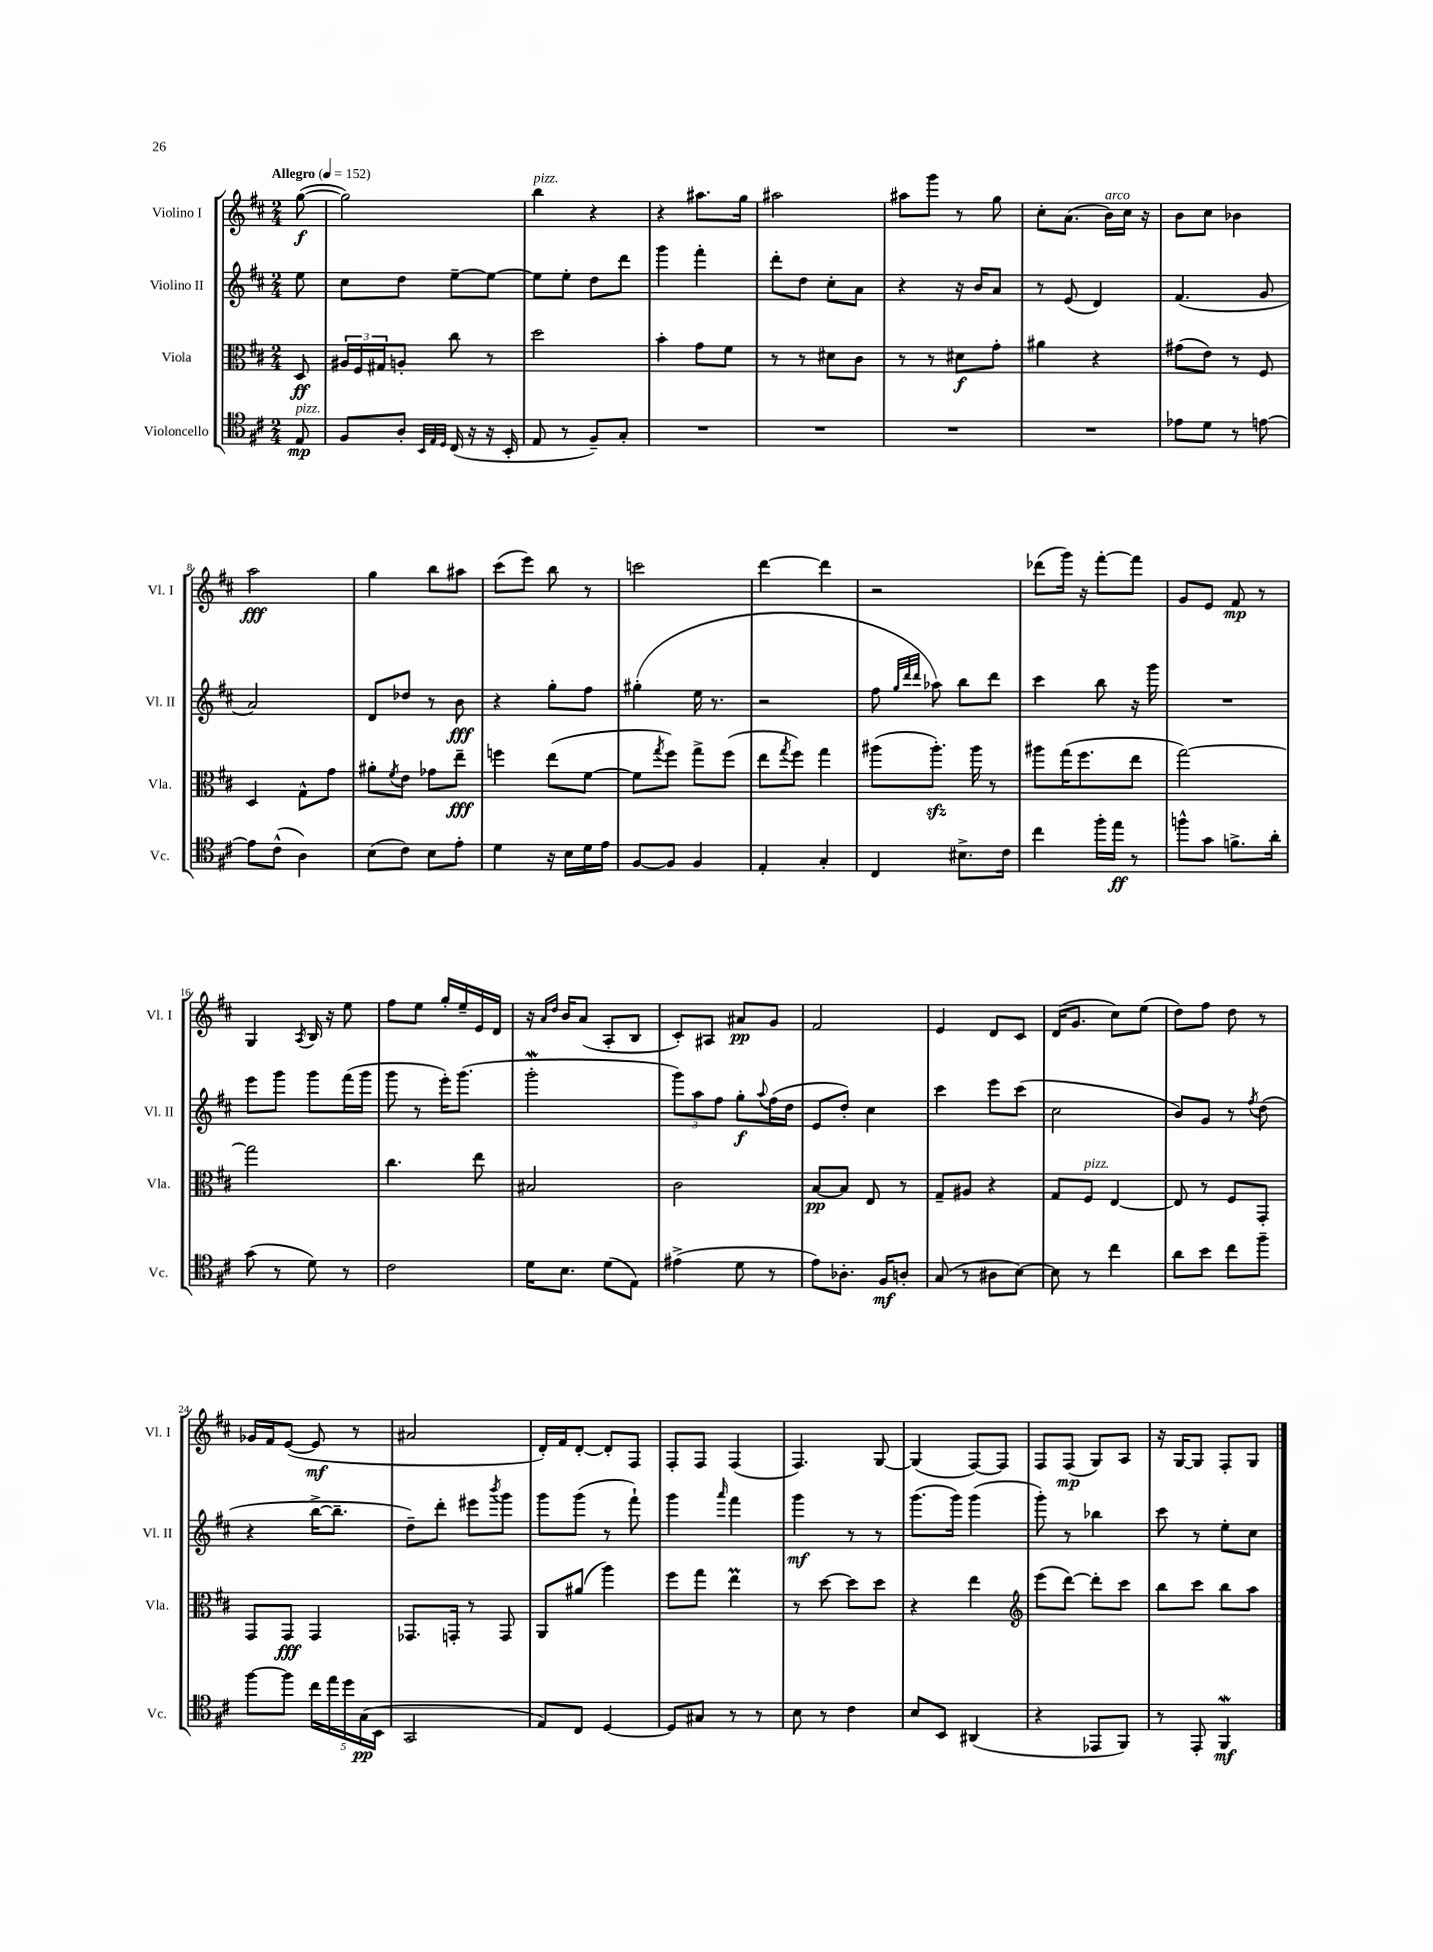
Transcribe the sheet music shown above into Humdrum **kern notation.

**kern	**kern	**kern	**kern
*staff4	*staff3	*staff2	*staff1
*clefC4	*clefC3	*clefG2	*clefG2
*k[f#c#]	*k[f#c#]	*k[f#c#]	*k[f#c#]
*M2/4	*M2/4	*M2/4	*M2/4
*MM152	*MM152	*MM152	*MM152
8E	8D	8ee	([8gg
=	=	=	=
8F#	24A#	8cc#	2gg])
.	24F#	.	.
.	24G#	.	.
8A'	8A'	8dd	.
32qqBB	.	.	.
32qqE	.	.	.
32qqD	.	.	.
(16C#	8cc#	[8ee~	.
16r	.	.	.
16r	8r	8ee_	.
16BB'	.	.	.
=	=	=	=
8E	2dd	8ee]	4bb
8r	.	8ee'	.
8F#~)	.	8dd	4r
8G'	.	8ddd	.
=	=	=	=
2r	4b'	4ggg	4r
.	8g	4fff#'	8.aa#
.	8f#	.	.
.	.	.	16gg
=	=	=	=
2r	8r	8ddd'	2aa#
.	8r	8dd	.
.	8d#	8cc#'	.
.	8c#	8a	.
=	=	=	=
2r	8r	4r	8aa#
.	8r	.	8ggg
.	8d#	16r	8r
.	.	16b	.
.	8g'	8a	8gg
=	=	=	=
2r	4a#	8r	8cc#'
.	.	(8e	(8.a
.	4r	4d)	.
.	.	.	16b)
.	.	.	16cc#
.	.	.	16r
=	=	=	=
8e-	(8g#	(4.f#	8b
8d	8e)	.	8cc#
8r	8r	.	4b-
[8e	8F#	8g	.
=	=	=	=
8e]	4D	2a)	2aa
(8c#^^	.	.	.
4A)	8G^^	.	.
.	8g	.	.
=	=	=	=
(8B	8a#'	8d	4gg
.	8qf#	.	.
8c#)	8e	8dd-	.
8B	8g-	8r	8bb
8e'	8ee~	8b	8aa#
=	=	=	=
4d	4ff	4r	(8ccc#
.	.	.	8eee)
16r	(8ee	8gg'	8bb
16B	.	.	.
16d	[8f#	8ff#	8r
16e	.	.	.
=	=	=	=
[8F#	8f#]	(4gg#'	2ccc
.	8qgg	.	.
8F#]	8ff#)	.	.
4F#	8gg^	16ee	.
.	.	8.r	.
.	(8ff#	.	.
=	=	=	=
4E'	8ee	2r	[4ddd
.	8qgg	.	.
.	8ff#)	.	.
4G'	4gg	.	4ddd]
=	=	=	=
4C#	(8aa#	8ff#	2r
.	.	32qqgg	.
.	.	32qqddd	.
.	.	32qqddd	.
.	8.aa#')	8aa-)	.
8.B#^	.	8bb	.
.	16aa#	.	.
.	8r	8ddd	.
16c#	.	.	.
=	=	=	=
4cc#	8aa#	4ccc#	(8ddd-
.	(16gg	.	16ggg)
.	8.ff#	.	16r
16ff#'	.	8bb	[8fff#'
16ee	.	.	.
8r	8ee	16r	8fff#]
.	.	16ggg	.
=	=	=	=
8ff^^	[2gg)	2r	8g
8g	.	.	8e
8.f^	.	.	8f#
.	.	.	8r
16a'	.	.	.
=	=	=	=
(8g	2gg]	8eee	4G
8r	.	8ggg	.
.	.	.	8qA
8d)	.	8ggg	16B
.	.	.	16r
8r	.	(16fff#	8ee
.	.	16ggg	.
=	=	=	=
2c#	4.cc#	8ggg	8ff#
.	.	8r	8ee
.	.	16eee')	16gg'
.	.	(8.ggg	16ee~
.	8ee	.	16e
.	.	.	16d
=	=	=	=
16d	2B#	2ggg'	16r
.	.	.	16qqa
.	.	.	16qqdd
8.B	.	.	16b
.	.	.	(8a
(8d	.	.	8A'
8E)	.	.	8B
=	=	=	=
(4e#^	2c#	12ggg)	8c#')
.	.	12aa	.
.	.	.	8A#
.	.	12ff#	.
8d	.	8gg'	8a#
.	.	8qqaa	.
8r	.	(16ff#	8g
.	.	16dd	.
=	=	=	=
8e)	[8B	8e	2f#
8.A-'	8B]	8dd')	.
.	8E	4cc#	.
16F#	.	.	.
8A'	8r	.	.
=	=	=	=
(8G	8G~	4ccc#	4e
8r	8A#	.	.
8A#	4r	8eee	8d
[8B)	.	(8ccc#	8c#
=	=	=	=
8B]	8G	2cc#	(16d
.	.	.	8.g
8r	8F#	.	.
4cc#	[4E	.	8cc#)
.	.	.	(8ee
=	=	=	=
8a	8E]	8b)	8dd)
8b	8r	8g	8ff#
8cc#	8F#	8r	8dd
.	.	8qff#	.
8ff#~	8GG'	(8dd	8r
=	=	=	=
[8ff#	8GG	4r	16g-
.	.	.	16f#
8ff#]	8GG	.	([8e
20cc#	4GG	[16bb^	8e]
20ee	.	.	.
.	.	8.bb~]	.
20dd	.	.	.
.	.	.	8r
(20G	.	.	.
20BB	.	.	.
=	=	=	=
2GG	8.GG-	8dd~)	2a#
.	.	8ddd'	.
.	16GG'	.	.
.	8r	8eee#	.
.	.	8qbbb	.
.	8GG	8ggg	.
=	=	=	=
8E)	8AA	8ggg	16d')
.	.	.	16f#
8C#	(8a#	(8ggg	[8d'
[4D	4aa)	8r	8d']
.	.	8fff#`)	8F#
=	=	=	=
8D]	8ff#	4ggg	8F#'
8G#	8gg	.	8F#
.	.	16qqaaa	.
8r	4ee	4fff#	(4F#
8r	.	.	.
=	=	=	=
8B	8r	4ggg	4.F#)
8r	[8dd	.	.
4c#	8dd]	8r	.
.	8dd	8r	[8G
=	=	=	=
8B	4r	(8.ggg	(4G]
8BB	.	.	.
.	.	16ggg)	.
(4AA#	4ee	(4ggg	[8F#)
.	.	.	8F#]
=	=	=	=
*	*clefG2	*	*
4r	(8eee	8ggg')	8F#
.	[8ddd)	8r	(8F#
8EE-	8ddd']	4bb-	8G)
8FF#)	8ccc#	.	8A
=	=	=	=
8r	8bb	8ccc#	16r
.	.	.	[16G
8EE'	8ccc#	8r	8G]
4FF#	8bb	8ee'	8F#'
.	8aa	8cc#	8G
==	==	==	==
*-	*-	*-	*-
